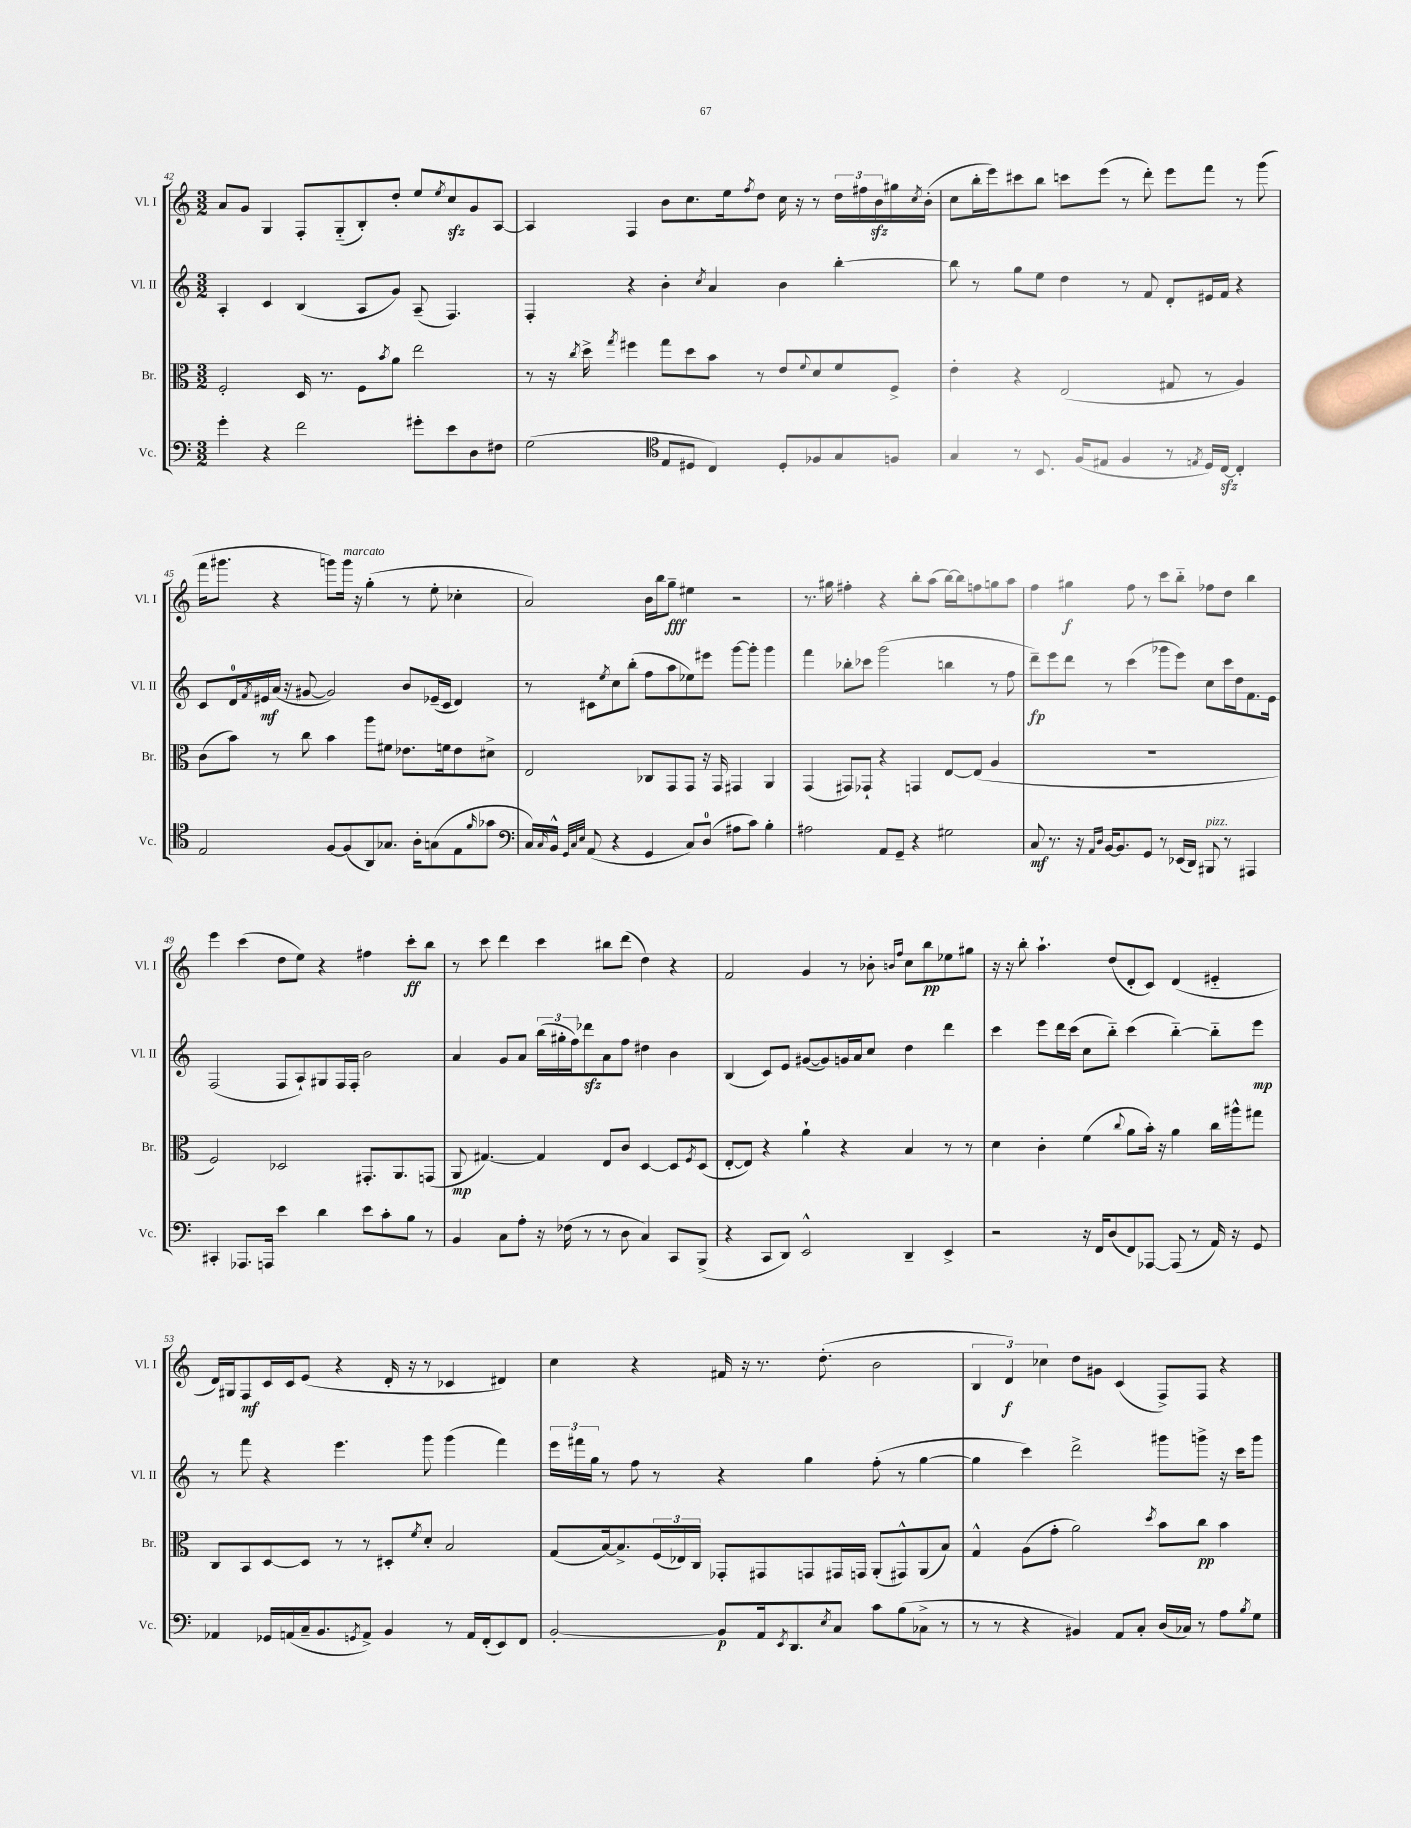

**kern	**kern	**kern	**kern
*staff4	*staff3	*staff2	*staff1
*clefF4	*clefC3	*clefG2	*clefG2
*k[]	*k[]	*k[]	*k[]
*M3/2	*M3/2	*M3/2	*M3/2
4g'\	2F'/	4A'/	8a/L
.	.	.	8g/J
4r	.	4c/	4G/
2f\	16D/	(4B/	8F'/L
.	8.r	.	.
.	.	.	(8G'~/
.	8F\L	8A/L	8B'/)
.	8qb/	.	.
.	8a\J	8g/J)	8dd'/J
8g#'\L	2ee\	(8A~/	8ee/L
.	.	.	8qee/
8e\	.	4.F/)	8cc/
8D\	.	.	8g/
8F#\J	.	.	[8A/J
=	=	=	=
(2G\	8r	4F'/	4A/]
.	16r	.	.
.	8qcc/	.	.
.	16dd^\	.	.
.	8qgg/	.	.
.	4ff#\	4r	4F/
*clefC4	*	*	*
8E/L	8gg\L	4b'\	8b\L
8D#/J	8dd\	.	8.cc\
.	.	8qcc/	.
4C/)	8b\J	4a/	.
.	.	.	16ee\k
.	.	.	8qff/
.	8r	.	8dd\J
8D#'/L	8e/L	4b\	16cc\
.	.	.	16r
.	8qqf/	.	.
8F-/	8d/	.	8r
8G/	8f/	[4bb'\	24dd\LL
.	.	.	24ff#\
.	.	.	24b\
8F/J	8F^/J	.	16gg#\
.	.	.	8qcc/
.	.	.	(16b'\JJ
=	=	=	=
4G/	4e'\	8bb\]	8cc\L
.	.	8r	16bb'\L
.	.	.	16eee\J)
8r	4r	8gg\L	8ccc#\
8.BB/	.	8ee\J	8bb\J
.	(2E/	4dd\	8ccc\L
(16F/LK	.	.	.
8E#/J	.	.	(8eee\J
4F/	.	8r	8r
.	.	8f/	8ddd'\)
8r	8G#/	8d'/L	8eee\L
8qE/	.	.	.
16D/LL)	8r	16e#/L	8fff\J
[16C/JJ	.	16f/JJ	.
4C'/]	4A/)	4r	8r
.	.	.	(8ggg\
=	=	=	=
2E/	(8c\L	8c/L	16fff\LK
.	.	.	8.ggg#\J
.	8b\J)	16d/L	.
.	.	8qf/	.
.	.	16e#/	.
.	8r	(16a/JJ	4r
.	.	16r	.
.	8cc\	[8g#/	.
[8F/L	4b\	2g#/])	8ggg\L)
(8F/]	.	.	16ggg\Jk
.	.	.	16r
8AA/)	8aa\L	.	(4gg'\
8.G-/J	8f#\J	.	.
.	8.e-\L	8b/L	8r
16A'\LK	.	.	.
(8G\	.	(16e-~/L	8ee'\
.	16f\k	16c/JJ	.
8E\	8e-\	4d/)	4cc-'\
16qqf/	.	.	.
8g-\J	8d#^\J	.	.
=	=	=	=
*clefF4	*	*	*
16C/LL)	2E/	8r	2a/)
16qqC/	.	.	.
16BB^^/JJ	.	.	.
32qqGG/LLL	.	.	.
32qqC/	.	.	.
32qqE/JJJ	.	.	.
(8AA/	.	8c#\L	.
.	.	8qee/	.
4r	.	8cc\	.
.	.	(8bb'\J	.
4GG/	8C-/L	8ff\L	16b\LL
.	.	.	16bb\J
.	8GG/	8aa\	8gg~\J
8C/L)	8GG/J	8ee-\)	4ee#\
(8D/J	16r	8eee#\J	.
.	16GG/	.	.
8A#\L	4GG#/	[8ggg\L	2r
8c\J)	.	8ggg'\]J	.
4B'\	4AA/	4ggg\	.
=	=	=	=
2A#\	(4GG/	4fff\	8.r
.	.	.	16gg#\
.	8GG#/L)	8bb-'\L	4ff#'\
.	8GG-`/J	8ccc-\J	.
8AA/L	4r	(2ggg\	4r
8GG~/J	.	.	.
4r	4GG/	.	8bb'\L
.	.	.	(8aa\J
2G#\	[8E/L	4bb\	[16bb\LL)
.	.	.	16bb\]J
.	(8E/]J	.	8ff\
.	4A/	8r	8gg\
.	.	8ff\	8aa\J
=	=	=	=
8C/	1.r	8ddd~\L)	4ff\
8.r	.	8eee\	.
.	.	8ddd\J	4gg#\
16r	.	.	.
16qqAA/LL	.	.	.
16qqD/JJ	.	.	.
[16BB/LK	.	8r	.
8.BB/]	.	.	.
.	.	(4ccc\	8ff\
8GG/J	.	.	8r
8r	.	8ggg-\L	8ccc\L
(16EE-/LL	.	8eee\J)	8bb'~\J
16DD/JJ)	.	.	.
8BBB#/	.	8cc\L	8ff-\L
8r	.	16ccc\L	8dd\J
.	.	16dd\J	.
4AAA#/	.	8.f\	4bb\
.	.	16e\Jk	.
=	=	=	=
4CC#'/	2F/)	(2F/	4eee\
8.AAA-/L	.	.	(4ccc\
16AAA/Jk	.	.	.
4e\	2D-/	8F/L	8dd\L
.	.	8A`/)	8ee\J)
4d\	.	8G#/	4r
.	.	16F/L	.
.	.	16F'/JJ	.
8e\L	8.GG#'/L	2b\	4ff#\
8c'\	.	.	.
.	8.AA/	.	.
8B\J	.	.	8ccc'\L
8r	(8GG/J	.	8bb\J
=	=	=	=
4BB/	8AA/	4a/	8r
.	[4.G#/)	.	8ccc\
8C\L	.	8g/L	4ddd\
8A'\J	.	8a/J	.
16r	4G#/]	(24bb\LL	4ccc\
.	.	24gg#'\	.
(16F-\	.	.	.
.	.	24ff\J)	.
8r	.	8ddd-\	.
8r	8E/L	8a\	8bb#\L
8D\	8c/J	8ff\J	(8ddd\J
4C/)	[4D/	4dd#\	4dd\)
8CC/L	8D/]L	4b\	4r
.	8qF/	.	.
(8BBB^/J	(8D/J	.	.
=	=	=	=
4r	[8E'/L	(4B/	2f/
.	8E/]J)	.	.
8CC/L	4r	8c/L)	.
8DD/J)	.	8e/J	.
2EE^^/	4a`\	([8g#/L	4g/
.	.	8g#/])	.
.	4r	16g/L	8r
.	.	16a/J	.
.	.	8cc/J	8b-'\
.	.	.	16qqb/LL
.	.	.	16qqff/JJ
4DD~/	4B/	4dd\	8cc\L
.	.	.	8bb\
4EE^/	8r	4ddd\	8ee-\
.	8r	.	8gg#\J
=	=	=	=
2r	4d\	4ccc\	16r
.	.	.	16r
.	.	.	8bb'\
.	4c'\	8eee\L	4.aa`\
.	.	16ddd\L	.
.	.	(16ccc\JJ	.
16r	(4f\	8cc\L	.
16FF/LK	.	.	.
(8D/	.	8bb'~\J)	(8dd/L
.	8qqcc/	.	.
8FF/)	8a\L	(4ccc\	8d'/
[8AAA-/J	16b'\Jk)	.	8c/J)
.	16r	.	.
(8AAA-/]	4a\	[4bb'~\)	(4d/
8r	.	.	.
16AA/)	16cc\LL	8bb'~\]L	4e#'~/
16r	16aa#^^\J	.	.
8GG/	8gg#\J	8eee\J	.
=	=	=	=
4AA-/	8C/L	8r	16d/LL)
.	.	.	16G#/J
.	8BB/	8fff\	8F/
16GG-/LL	[8D/	4r	16c/L
(16AA/	.	.	16c/J
16C~/J	8D/]J	.	(8e/J
8.BB/	.	.	.
.	8r	4.eee\	4r
8qGG/	.	.	.
8AA^/J)	8r	.	.
4BB/	8D#'/L	.	16d'/
.	.	.	16r
.	8qf/	.	.
.	8d'/J	8ggg\	8r
8r	2B/	(4ggg\	4c-/
16AA/LL	.	.	.
(16FF'/J	.	.	.
8EE/)	.	4fff\)	4d#/)
8FF/J	.	.	.
=	=	=	=
[2BB'/	(8G/L	24eee\LL	4cc\
.	.	24fff#\	.
.	.	24gg\JJ	.
.	[16B/k)	8r	.
.	8.B^/]	.	.
.	.	8ff\	4r
.	(24F/L	8r	.
.	24E-/)	.	.
.	24C/JJ	.	.
8BB/]L	8GG-'/L	4r	16f#/
.	.	.	16r
16AA/k	8GG#/	.	8.r
8qEE/	.	.	.
8.DD/	.	.	.
.	8GG/	4gg\	.
.	.	.	(8.dd'\
8qE/	.	.	.
8C/J	16GG#/L	.	.
.	16GG/JJ	.	.
8c\L	(8AA'/L	(8ff'\	2b\
(8B\	8GG#^^/)	8r	.
8C-^\J	(8AA/	[4gg\	.
8r	8B/J)	.	.
=	=	=	=
8r	4G^^/	4gg\]	6B/
8r	.	.	.
.	.	.	6d/)
4r	(8A\L	4ccc\)	.
.	.	.	6cc-\
.	8g'\J	.	.
4BB#/)	2a\)	2ddd^\	8dd\L
.	.	.	8g#\J
8AA/L	.	.	(4c/
8C'/J	.	.	.
.	8qdd/	.	.
(16D/LL	8b\L	8ggg#\L	8F^/L)
16C-/JJ)	.	.	.
8r	8cc\J	8ggg^\J	8F/J
8A\L	4b\	16r	4r
.	.	16ccc\LK	.
8qB/	.	.	.
8G\J	.	8ggg\J	.
==	==	==	==
*-	*-	*-	*-
